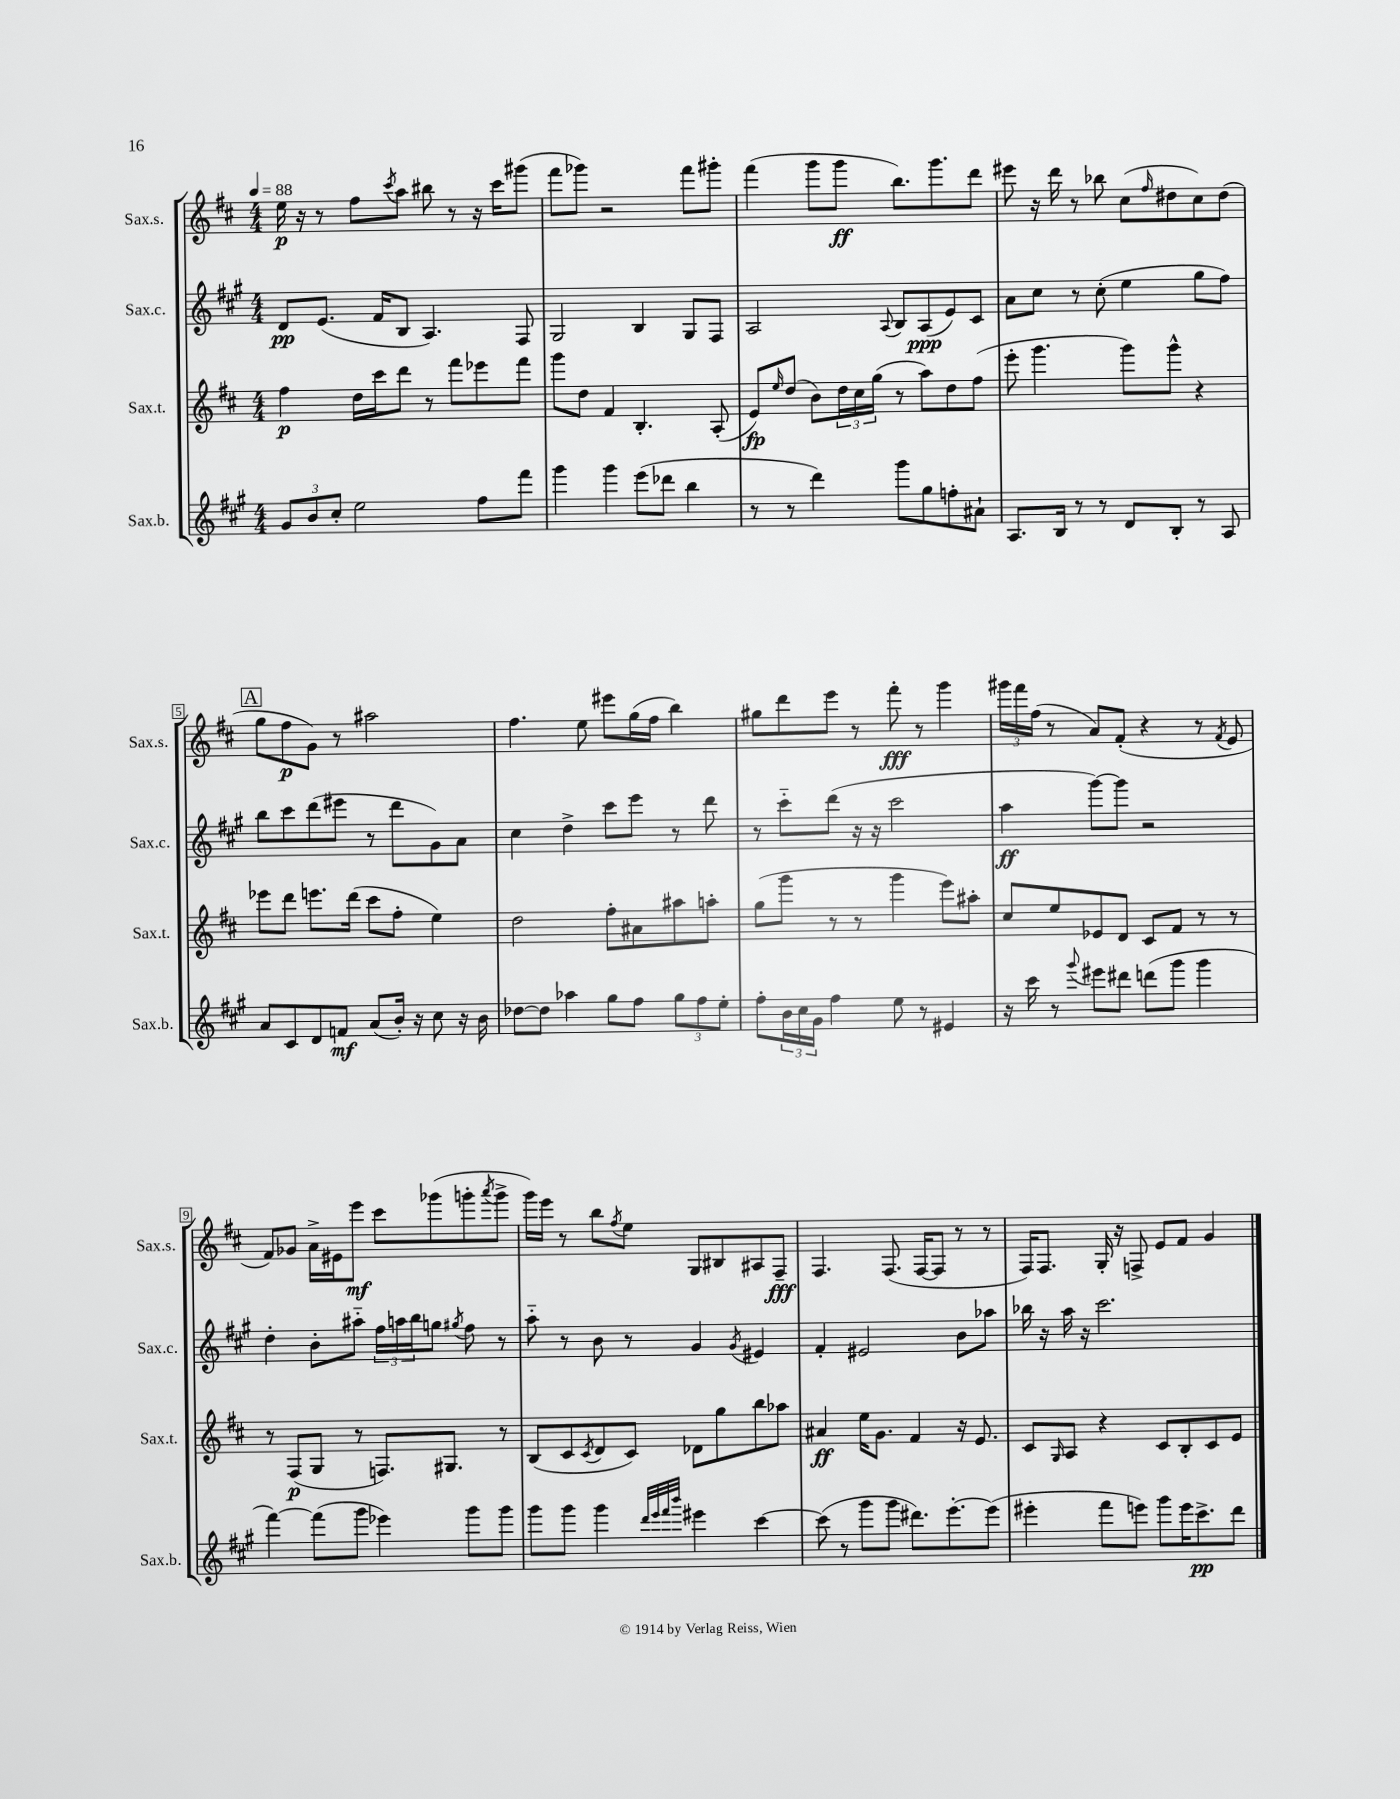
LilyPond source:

<<
\new StaffGroup <<
\new Staff = "s0" \with { instrumentName = "Sax.s." shortInstrumentName = "Sax.s." } {
    \clef treble \key d \major \numericTimeSignature \time 4/4 \tempo 4 = 88
    e''16\p r16 r8 fis''8 \acciaccatura { cis'''8 } a''8 bis''8 r8 r16 cis'''16 gis'''8( |
    fis'''8 ges'''8) r2 fis'''8 gis'''8-. |
    fis'''4( g'''8 g'''8\ff b''8.) g'''8. d'''8 |
    eis'''8 r16 d'''16 r8 bes''8 cis''8( \grace { fis''16 } dis''8 cis''8) dis''8( |
    \mark \markup { \box "A" } g''8 fis''8\p g'8) r8 ais''2 |
    fis''4. e''8 eis'''8 g''16( fis''16 b''4) |
    gis''8 d'''8 e'''8 r8 fis'''8-.\fff r8 g'''4 |
    \tuplet 3/2 { gis'''16 fis'''16 fis''16( } r8 a'8) fis'8-.( r4 r8 \acciaccatura { fis'8 } e'8 |
    fis'8) ges'8 a'16-> eis'16 e'''8\mf cis'''8 ges'''8( g'''8-. \acciaccatura { a'''8 } g'''8-> |
    g'''16) e'''16 r8 b''8 \acciaccatura { fis''8 } e''8 g8 bis8 ais8 fis8--\fff |
    fis4. fis8.( fis16~ fis8 r8 r8 |
    fis16) fis8. g16-. r16 f8-> e'8 fis'8 g'4 \bar "|." |
}
\new Staff = "s1" \with { instrumentName = "Sax.c." shortInstrumentName = "Sax.c." } {
    \clef treble \key a \major \numericTimeSignature \time 4/4
    d'8\pp e'8.( fis'16 b8 a4.) fis8 |
    gis2 b4 gis8 fis8 |
    a2 \appoggiatura { a8 } b8 a8\ppp( e'8) cis'8 |
    a'8 cis''8 r8 cis''8-.( e''4 gis''8 fis''8) |
    \mark \markup { \box "A" } b''8 cis'''8 d'''8( eis'''8 r8 d'''8 gis'8) a'8 |
    cis''4 d''4-> cis'''8 e'''8 r8 d'''8 |
    r8 cis'''8-_ d'''8( r16 r16 cis'''2 |
    a''4\ff gis'''8~) gis'''8 r2 |
    d''4-. b'8-. ais''8-_ \tuplet 3/2 { fis''16 a''16 b''16 } g''8 \acciaccatura { gis''8 } fis''8 r8 |
    a''8-_ r8 b'8 r8 gis'4 \acciaccatura { gis'8 } eis'4 |
    fis'4-. eis'2 b'8 aes''8 |
    bes''16 r16 a''16 r16 cis'''2. \bar "|." |
}
\new Staff = "s2" \with { instrumentName = "Sax.t." shortInstrumentName = "Sax.t." } {
    \clef treble \key d \major \numericTimeSignature \time 4/4
    fis''4\p d''16 cis'''16 d'''8 r8 fis'''8 ees'''8 fis'''8 |
    g'''8 d''8 fis'4 b4.-. a8-.( |
    e'8\fp) \grace { e''16 } d''8( b'8) \tuplet 3/2 { d''16 cis''16 g''16( } r8 a''8) d''8 fis''8( |
    e'''8-. g'''4. g'''8) g'''8-^ r4 |
    \mark \markup { \box "A" } ees'''8 d'''8 e'''8. d'''16( cis'''8 fis''8-. e''4) |
    d''2 fis''8-. ais'8 ais''8 a''8-. |
    g''8( g'''8 r8 r8 g'''4 e'''8) ais''8-. |
    cis''8 e''8 ees'8 d'8 cis'8 fis'8 r8 r8 |
    r8 fis8\p( g8 r8 f8.) gis8. r8 |
    b8( cis'8 \acciaccatura { cis'8 } d'8 cis'8) des'8 g''8 b''8 aes''8 |
    ais'4\ff e''16 g'8. fis'4 r16 e'8. |
    cis'8 \grace { g16 } a8 r4 cis'8 b8-. cis'8 e'8 \bar "|." |
}
\new Staff = "s3" \with { instrumentName = "Sax.b." shortInstrumentName = "Sax.b." } {
    \clef treble \key a \major \numericTimeSignature \time 4/4
    \tuplet 3/2 { gis'8 b'8 cis''8-. } e''2 fis''8 fis'''8 |
    gis'''4 gis'''4 e'''8( des'''8 b''4 |
    r8 r8 d'''4) gis'''8 gis''8 f''8-. ais'8-! |
    a8. b16 r8 r8 d'8 b8-. r8 a8 |
    \mark \markup { \box "A" } a'8 cis'8 d'8 f'8\mf a'8( b'16-.) r16 cis''8 r16 b'16 |
    des''8~ des''8 aes''4 gis''8 fis''8 \tuplet 3/2 { gis''8 fis''8 e''8-. } |
    fis''8-. \tuplet 3/2 { b'16 cis''16 gis'16 } fis''4 e''8 r8 eis'4 |
    r16 cis'''16 r8 \appoggiatura { gis'''8 } eis'''8 dis'''8 d'''8( gis'''8 gis'''4 |
    fis'''4~) fis'''8( gis'''8 ees'''4) gis'''8 gis'''8 |
    gis'''8 gis'''8 gis'''4 \grace { d'''32 e'''32 fis'''32 b'''32 } eis'''4 cis'''4~ |
    cis'''8( r8 gis'''8 gis'''8 dis'''8.) e'''8.~-. e'''8( |
    eis'''4-. fis'''8 e'''8) gis'''8 e'''16 cis'''8.->\pp d'''8 \bar "|." |
}
>>
>>
\layout { \context { \Score \override BarNumber.stencil = #(make-stencil-boxer 0.1 0.3 ly:text-interface::print) } }
